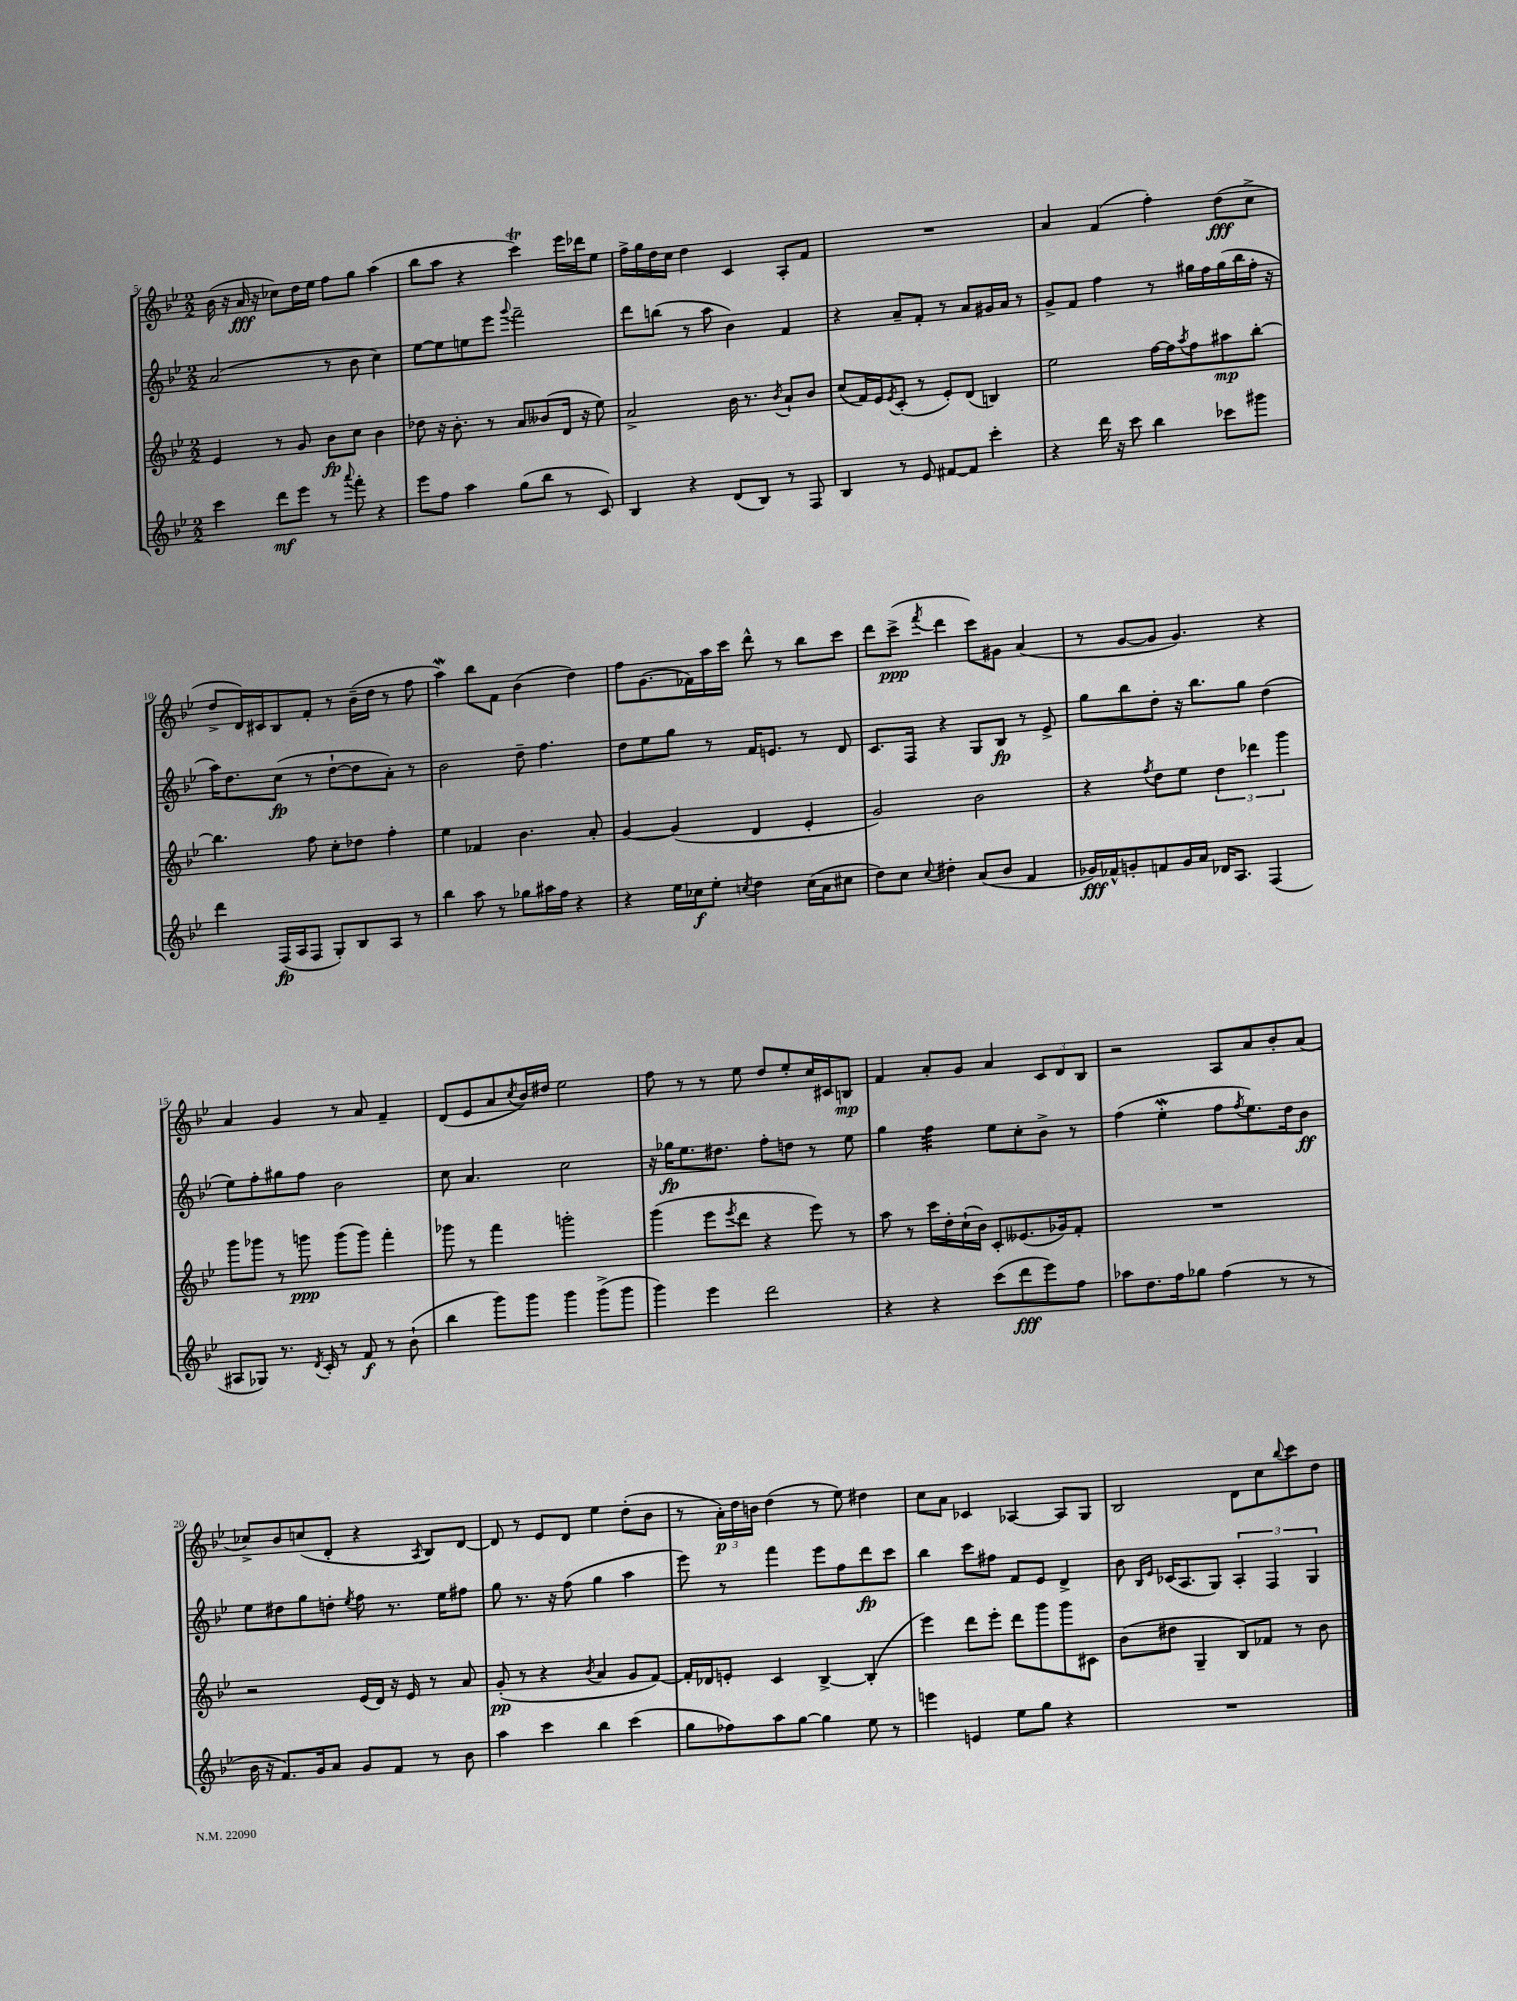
<<
\new StaffGroup <<
\new Staff = "s0" {
    \clef treble \key bes \major \numericTimeSignature \time 2/2
    bes'16( r16 a'16\fff r16 ces''8) d''16 ees''16 f''8 g''8 a''4( |
    bes''8 a''8 r4 c'''4\trill) ees'''16 des'''16 ees''8 |
    f''16-> g''16 d''16 c''16 d''4 c'4 a8-. f'8 |
    R1 |
    a'4 f'4( f''4-.) d''8\fff( c''8-> |
    d''8-> d'16) cis'16 bes8 f'8-. r8 bes'16--( d''16 r8 f''8 |
    a''4\mordent) bes''8 f'8 bes'4( d''4) |
    f''8 g'8.( fes'16) a''16 c'''16 d'''8-^ r8 bes''8 c'''8 |
    d'''8 c'''8->\ppp( \acciaccatura { f'''8 } d'''4 c'''8) gis'8 a'4( |
    r8 g'8~ g'8 g'4.) r4 |
    a'4 g'4 r8 a'8 f'4-- |
    d'8( ees'8 a'8 \acciaccatura { c''8 } bes'16) dis''16 ees''2 |
    f''8 r8 r8 ees''8 d''8 ees''8-. c''16 cis'16 b8\mp |
    f'4 a'8-. g'8 a'4 \tuplet 3/2 { c'8 d'8 bes8 } |
    r2 a8 a'8 bes'8-. a'8( |
    ces''8->) bes'8 c''8( d'8-. r4 \acciaccatura { a8 } bes8) d'8~ |
    d'8 r8 ees'8 d'8 ees''4 d''8-.( bes'8 |
    r8 \tuplet 3/2 { a'16-.\p) d''16 b'16 } d''4( r8 ees''8) dis''4 |
    c''8 a'8 ces'4 aes4~ aes8 g8 |
    bes2 d'8 c''8 \appoggiatura { bes''8 } c'''8 d''8 \bar "|." |
}
\new Staff = "s1" {
    \clef treble \key bes \major \numericTimeSignature \time 2/2
    a'2( r8 bes'8 c''4) |
    ees''8~ ees''8 e''8 ees'''8 \appoggiatura { g'''8 } f'''2-- |
    d'''8 b''8( r8 a''8 bes'4) f'4 |
    r4 a'8-- f'8-. r8 a'8 gis'16 a'16 r8 |
    g'8-> f'8 f''4 r8 gis''16 f''16 gis''16( bes''16 f''16-. r16 |
    a''16) d''8. c''8\fp( r8 d''8~-! d''8 a'8-.) r8 |
    bes'2 d''8-- f''4. |
    d''8 ees''8 g''8 r8 f'16 e'8. r8 d'8 |
    c'8. f16 r4 g8 bes8\fp r8 ees'8-> |
    g''8 bes''8 d''8-. r16 bes''8. g''8 d''4( |
    ees''8) f''8-. gis''8 f''8 bes'2 |
    c''8 a'4. c''2 |
    r16 ges''16\fp ees''8. dis''8. f''8-. d''8 r8 ees''8 |
    g''4 f''4:32 ees''8 c''8-. bes'8-> r8 |
    f''4( ees''4-.\mordent f''8 \acciaccatura { f''8 } ees''8.) d''16 bes'8\ff |
    ees''8 dis''8 g''8 d''8-. \acciaccatura { ees''8 } f''8 r8. ees''16 fis''8 |
    g''8 r8. r16 f''8( g''4 a''4 |
    ees'''8) r8 f'''4 ees'''8 f''8 d'''8\fp c'''8 |
    bes''4 c'''8 fis''8 f'8 ees'8 d'4-> |
    bes'8 \grace { bes16 ees'16 } ces'16( a8. g8) \tuplet 3/2 { a4-. f4 g4 } \bar "|." |
}
\new Staff = "s2" {
    \clef treble \key bes \major \numericTimeSignature \time 2/2
    ees'4 r8 g'8 bes'8\fp c''8 bes'4 |
    des''8 r16 bes'8.-. r8 a'8 beses'8( d'16 r16 ees''8) |
    a'2-> bes'16 r8. \acciaccatura { bes'8 } a'8-! bes'8 |
    c''8( f'16) ees'16 \acciaccatura { ees'8 } c'8-.( r8 ees'8-.) d'8( b4) |
    ees''2 f''16~ f''16 \acciaccatura { a''8 } f''8 ais''8\mp bes''8~-. |
    bes''4. f''8 c''8-. des''8 f''4-. |
    ees''4 fes'4 bes'4. a'8-. |
    g'4~ g'4( d'4 ees'4-. |
    g'2) bes'2 |
    r4 \acciaccatura { f''8 } d''8 ees''8 \tuplet 3/2 { d''4 des'''4 g'''4 } |
    g'''8 ges'''8 r8 g'''8\ppp g'''8( g'''8) f'''4-. |
    ges'''8 r8 f'''4 g'''2-. |
    g'''4( ees'''8 \acciaccatura { ees'''8 } d'''8 r4 ees'''8) r8 |
    a''8 r8 c'''16 d''16-. c''16-!( bes'16) c'8-. eeses'8.( ges'16) f'8-. |
    R1 |
    r2 ees'16( d'16) r16 ees'16 r8 a'8 |
    g'8-.\pp( r8 r4 \acciaccatura { bes'8 } a'4 g'8 f'8~) |
    f'16-. des'16 e'8-. c'4 bes4~-> bes4-.( |
    ees'''4) d'''8 ees'''8-. d'''8 g'''8 g'''8 cis'8 |
    bes'8( dis''8 g4-- bes8) fes'8 r8 bes'8 \bar "|." |
}
\new Staff = "s3" {
    \clef treble \key bes \major \numericTimeSignature \time 2/2
    c'''4 d'''8\mf ees'''8 r8 \appoggiatura { a'''8 } f'''8-. r4 |
    ees'''8 f''8 a''4 g''8( bes''8 r8 c'8) |
    bes4 r4 d'8( bes8) r8 f8 |
    bes4 r8 ees'8 fis'8~ fis'8 c'''4-. |
    r4 d'''16 r16 c'''8 bes''4 ces'''8 gis'''8 |
    d'''4 f16\fp( a16 f8 g8-.) bes8 a8 r8 |
    bes''4 a''8 r8 ges''8 ais''16 f''16 r4 |
    r4 ees''16 ces''16\f ees''8-. \acciaccatura { c''8 } d''4 c''16( a'16 cis''8 |
    d''8) c''8 \appoggiatura { c''8 } dis''4-. a'8( bes'8 f'4 |
    ges'16\fff) fes'16-^ g'8-. f'8 g'16 a'16 des'16 a8. f4( |
    ais8 ges8) r8. \acciaccatura { d'8 } c'16-. r8 f'8\f r8 bes'8-!( |
    bes''4 g'''8) g'''8 g'''4 g'''8->( g'''8 |
    g'''4) ees'''4 d'''2 |
    r4 r4 c'''8( d'''8\fff ees'''8) f''8 |
    aes''8 d''8. f''16 ges''8 f''4( r8 r8 |
    bes'16 r16 f'8.) g'16 a'8 g'8 f'8 r8 bes'8 |
    a''4 c'''4 bes''4 c'''4( |
    g''8 fes''8) a''8 g''8~ g''4 ees''8 r8 |
    e'''4 e'4 ees''8 g''8 r4 |
    R1 \bar "|." |
}
>>
>>
\layout { \context { \Score currentBarNumber = #5 } }
